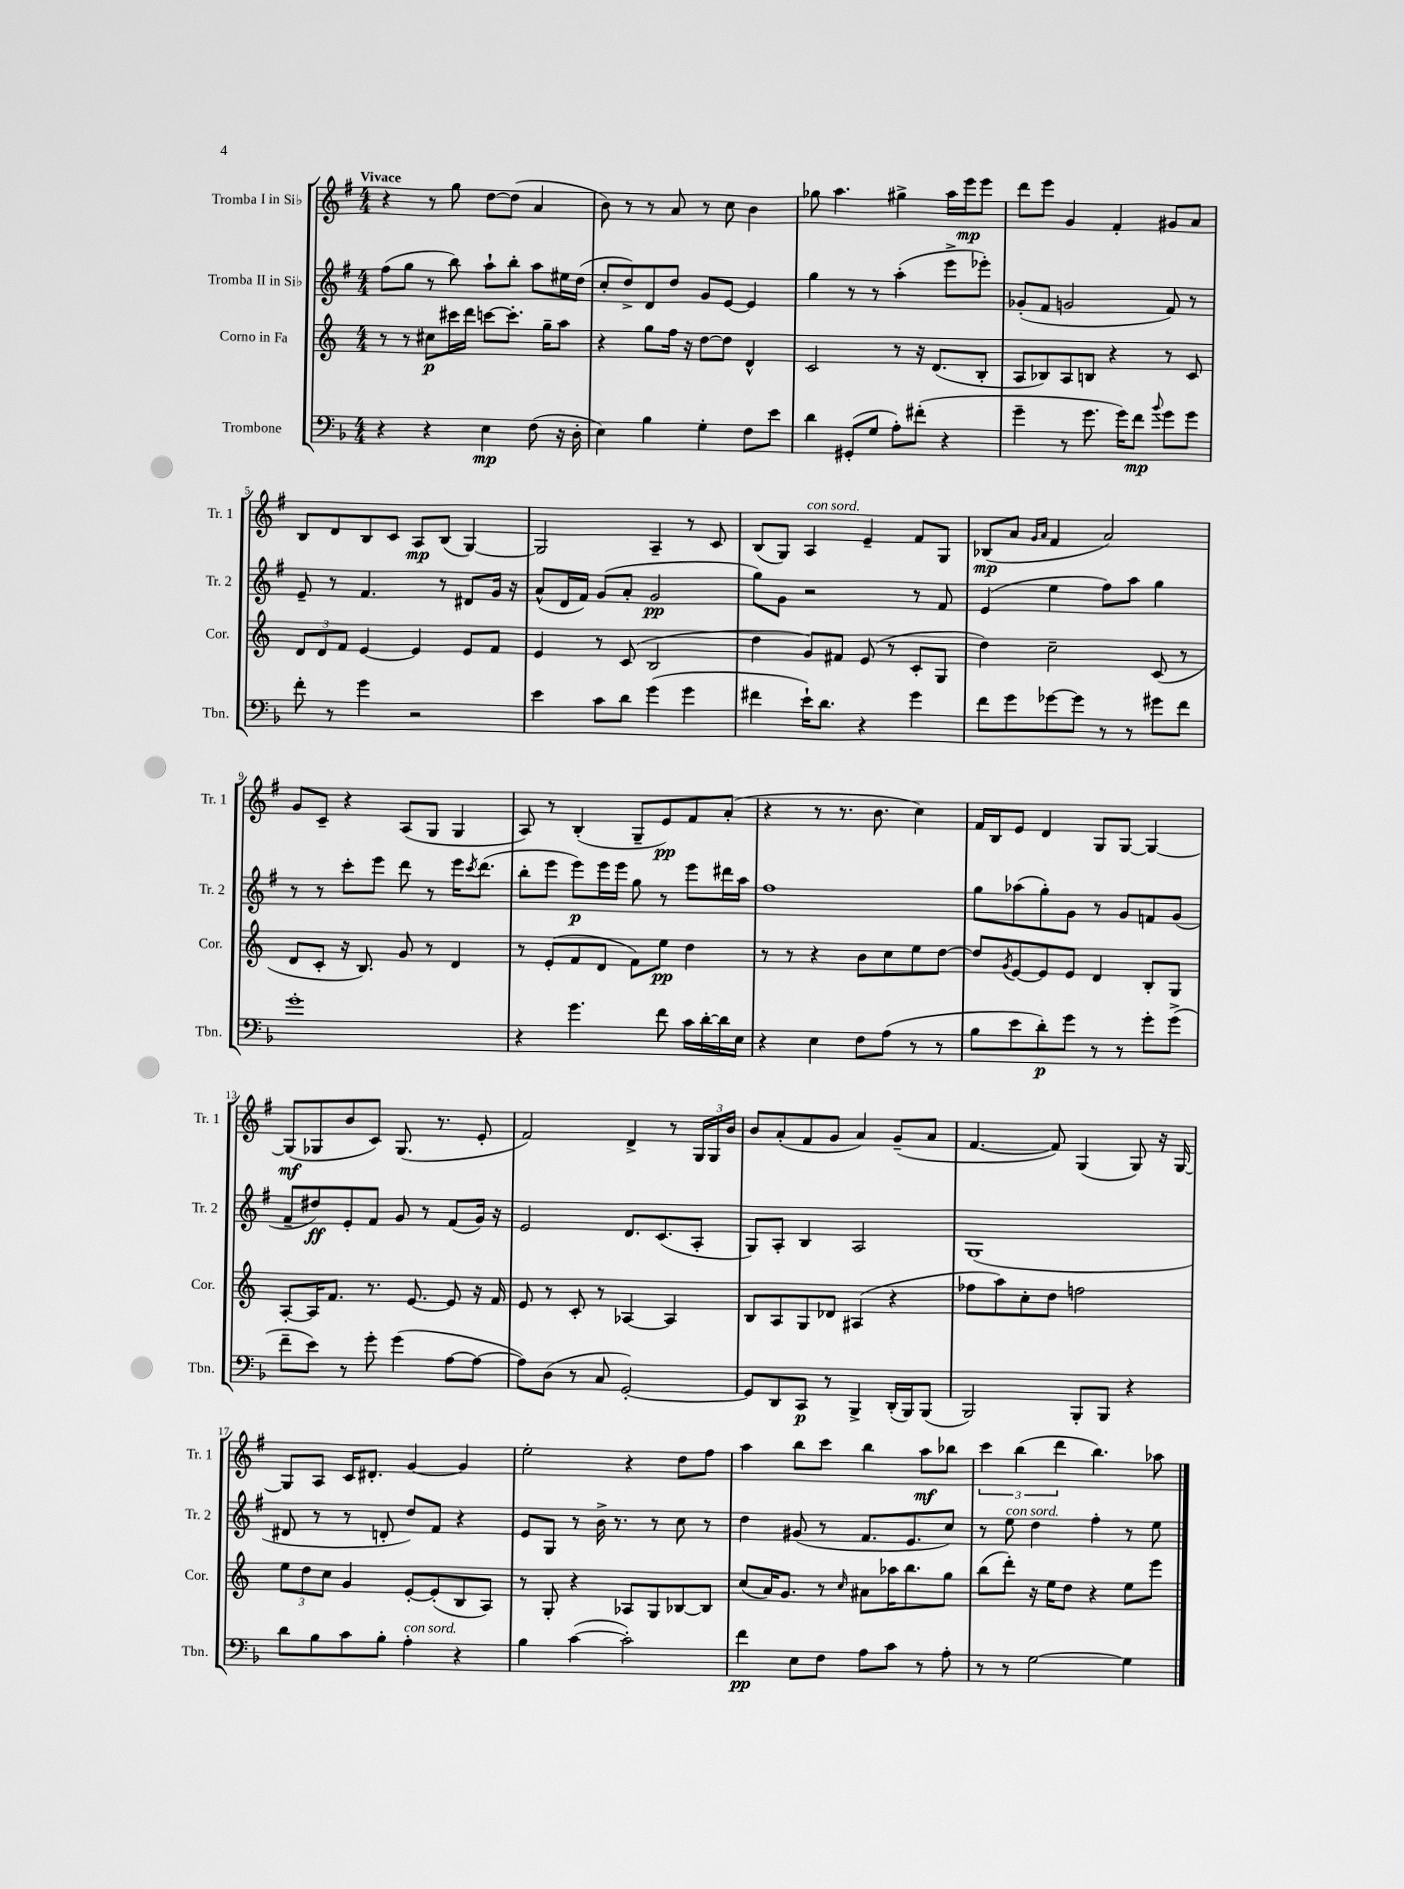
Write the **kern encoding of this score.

**kern	**kern	**kern	**kern
*staff4	*staff3	*staff2	*staff1
*clefF4	*clefG2	*clefG2	*clefG2
*k[b-]	*k[]	*k[f#]	*k[f#]
*M4/4	*M4/4	*M4/4	*M4/4
4r	8r	(8ff#\L	4r
.	8r	8gg\J	.
4r	8cc#\L	8r	8r
.	16ccc#\L	8bb\)	8gg\
.	16ddd\JJ	.	.
4E\	[8ccc\L	8aa`\L	[8dd\L
.	8.ccc'\]J	8bb'\J	(8dd\]J
(8F\	.	8aa\L	4a/
.	16gg~\LK	.	.
16r	8aa\J	16ee#\L	.
16D'\	.	(16dd\JJ	.
=	=	=	=
4E\)	4r	8cc'/L	8b\)
.	.	8dd^/)	8r
4B-\	8gg\L	8d/	8r
.	16ff\Jk	8dd/J	8a/
.	16r	.	.
4G'\	[8dd\L	8g/L	8r
.	8dd\]J	[8e/J	8cc\
8F\L	4d^^/	4e/]	4b\
8e\J	.	.	.
=	=	=	=
4d\	2c/	4gg\	8gg-\
.	.	.	4.aa\
(8GG#'/L	.	8r	.
8G/J	.	8r	.
8A'\L)	8r	(4aa'\	4gg#^\
(8f#'\J	16r	.	.
.	(8.d/L	.	.
4r	.	8eee^\L	16aa\LL
.	.	.	16eee\J
.	8B'/J	8eee-'\J)	8eee\J
=	=	=	=
4g~\	8A/L	(8g-'/L	8ddd\L
.	8B-/)	8f#/J	8eee\J
8r	8A/	2g/	4g/
8.g\	8B/J	.	.
.	4r	.	4f#'/
16g\LK)	.	.	.
8f\J	.	.	.
8qqb-/	.	.	.
8g\L	8r	8f#/)	8g#/L
8g\J	8c/	8r	8a/J
=	=	=	=
8f'\	12d/L	8e~/	8B/L
.	12d/	.	.
8r	.	8r	8d/
.	12f/J	.	.
4g\	[4e/	4.f#/	8B/
.	.	.	8c/J
2r	4e/]	.	8A/L
.	.	8r	(8B/J
.	8e/L	8d#/L	[4G/)
.	8f/J	16g/Jk	.
.	.	16r	.
=	=	=	=
4e\	4e/	(8a^^/L	2G/]
.	.	16d/L	.
.	.	16f#/JJ)	.
8c\L	8r	(8g/L	.
8d\J	(8c/	8a'/J	.
(4g\	2B/	2g/	4A~/
4g\	.	.	8r
.	.	.	8c/
=	=	=	=
4f#\	4dd\	8gg\L)	(8B/L
.	.	8g\J	8G/J)
16e`\LK)	8g/L)	2r	4A/
8.d\J	.	.	.
.	8f#/J	.	.
4r	(8e/	.	4e~/
.	8r	.	.
4g\	8c'/L	8r	8f#/L
.	8G/J	8f#/	8G/J
=	=	=	=
8f\L	4dd\)	(4e/	(8B-/L
8g\	.	.	8a/J
.	.	.	16qqg/LL
.	.	.	16qqa/JJ
[8g-\	2cc~\	4ee\	4f#/
8g-\]J	.	.	.
8r	.	8ff#\L)	2a/)
8r	.	8aa\J	.
8g#\L	(8c/	4gg\	.
8f\J	8r	.	.
=	=	=	=
1g'	8d/L	8r	8g/L
.	8c'/J	8r	8c~/J
.	16r	8ccc'\L	4r
.	8.B/)	.	.
.	.	8eee\J	.
.	8g/	8ddd\	(8A/L
.	8r	8r	8G/J
.	4d/	16eee\LK	4G/
.	.	8qccc/	.
.	.	(8.ddd\J	.
=	=	=	=
4r	8r	8bb'\L	8A/)
.	(8e'/L	8eee\J	8r
4.g\	8f/	8eee\L)	(4B'/
.	8d/J	16eee\L	.
.	.	16eee\JJ	.
.	8f\L)	8gg\	8G~/L
8f\	8ee\J	8r	8e/)
16c\LL	4dd\	8eee\L	8f#/
[16d'\	.	.	.
16d\]	.	16ddd#\L	(8a'/J
16E\JJ	.	16aa\JJ	.
=	=	=	=
4r	8r	1ff#	4r
.	8r	.	.
4E\	4r	.	8r
.	.	.	8.r
8F\L	8b\L	.	.
.	.	.	8.b\
(8A\J	8cc\	.	.
8r	8ee\	.	4cc\)
8r	[8dd\J	.	.
=	=	=	=
8B-\L	8dd/]L	8gg\L	16f#/LL
.	.	.	16B/J
.	8qg/	.	.
8e\	[8e/	(8aa-\	8e/J
8d'\)	8e/]	8gg'\)	4d/
8g\J	8e/J	8g\J	.
8r	4d/	8r	8G/L
8r	.	8g/L	[8G/J
8g'\L	8B'/L	8f/	4G/_
(8g^\J	8G/J	(8g/J	.
=	=	=	=
8f~\L	[8A'/L	8f#~/L	(8G/]L
8e\J)	16A/]K	8dd#/)	8G-/
.	8.f/J	.	.
8r	.	8e'/	8b/
8g'\	8.r	8f#/J	8c/J)
(4g\	.	8g/	(8.G-/
.	[8.e/	.	.
.	.	8r	.
.	.	.	8.r
[8A\L	8e/]	(8f#/L	.
8A\_J	16r	16g/Jk)	8e'/
.	16f/	16r	.
=	=	=	=
8A\]L)	8e/	2e/	2f#/)
(8D\J	8r	.	.
8r	8c'/	.	.
8C/	8r	.	.
[2GG'/)	[4A-/	8.d/L	4d^/
.	.	(8.c/	.
.	4A-/]	.	8r
.	.	8A'/J	24G/LL
.	.	.	24G/
.	.	.	24b/JJ
=	=	=	=
8GG/]L	8B/L	8G/L)	8b/L
8DD/	8A/	8A'/J	(8a'/
8CC/J	8G/	4B/	8f#/
8r	8d-/J	.	8g/J
4BBB-^/	(4A#/	2A/	4a/)
(16DD'/LL	4r	.	(8g~/L
16BBB-/J)	.	.	.
(8BBB-/J	.	.	8a/J
=	=	=	=
2BBB-/)	8ff-\L	(1G	[4.f#/
.	8aa\)	.	.
.	8cc'\	.	.
.	8dd\J	.	8f#/])
8BBB-'/L	2ff\	.	(4G/
8BBB-/J	.	.	.
4r	.	.	8G/)
.	.	.	16r
.	.	.	[16G/
=	=	=	=
8d\L	12ee\L	8d#/	8G/]L
.	12dd\	.	.
8B-\	.	8r	8A/J
.	12cc\J	.	.
8c\	4g/	8r	16c/LK
.	.	.	8.d#'/J
8B-'\J	.	8d'/	.
4A'\	[8e'/L	8dd/L)	[4g/
.	(8e'/]	8f#/J	.
4r	8B/	4r	4g/]
.	8A/J)	.	.
=	=	=	=
4B-\	8r	8e/L	2ee'\
.	8G'/	8G/J	.
([4c\	4r	8r	.
.	.	16b^\	.
.	.	8.r	.
2c'\])	8A-/L	.	4r
.	8G/	8r	.
.	[8B-/	8cc\	8dd\L
.	8B-/]J	8r	8ff#\J
=	=	=	=
4f\	(8cc/L	4dd\	4aa\
.	16a/K)	.	.
.	8.g/J	.	.
8E\L	.	(8g#/	8bb\L
8F\J	8r	8r	8ccc\J
.	16qqcc/	.	.
8A\L	8a#\L	8.f#/L	4bb\
8c\J	16aa-\K	.	.
.	8.bb\	8.e/	.
8r	.	.	8aa\L
8A'\	8gg\J	8cc/J)	8bb-\J
=	=	=	=
8r	(8bb\L	8r	6ccc\
8r	8ddd'\J)	8ee\	.
.	.	.	(6bb\
[2G\	16r	4dd\	.
.	16ee\LK	.	.
.	.	.	6ddd\
.	8dd\J	.	.
.	4r	4ff#'\	4.bb\)
4G\]	8ee\L	8r	.
.	8eee\J	8ee\	8aa-\
==	==	==	==
*-	*-	*-	*-
